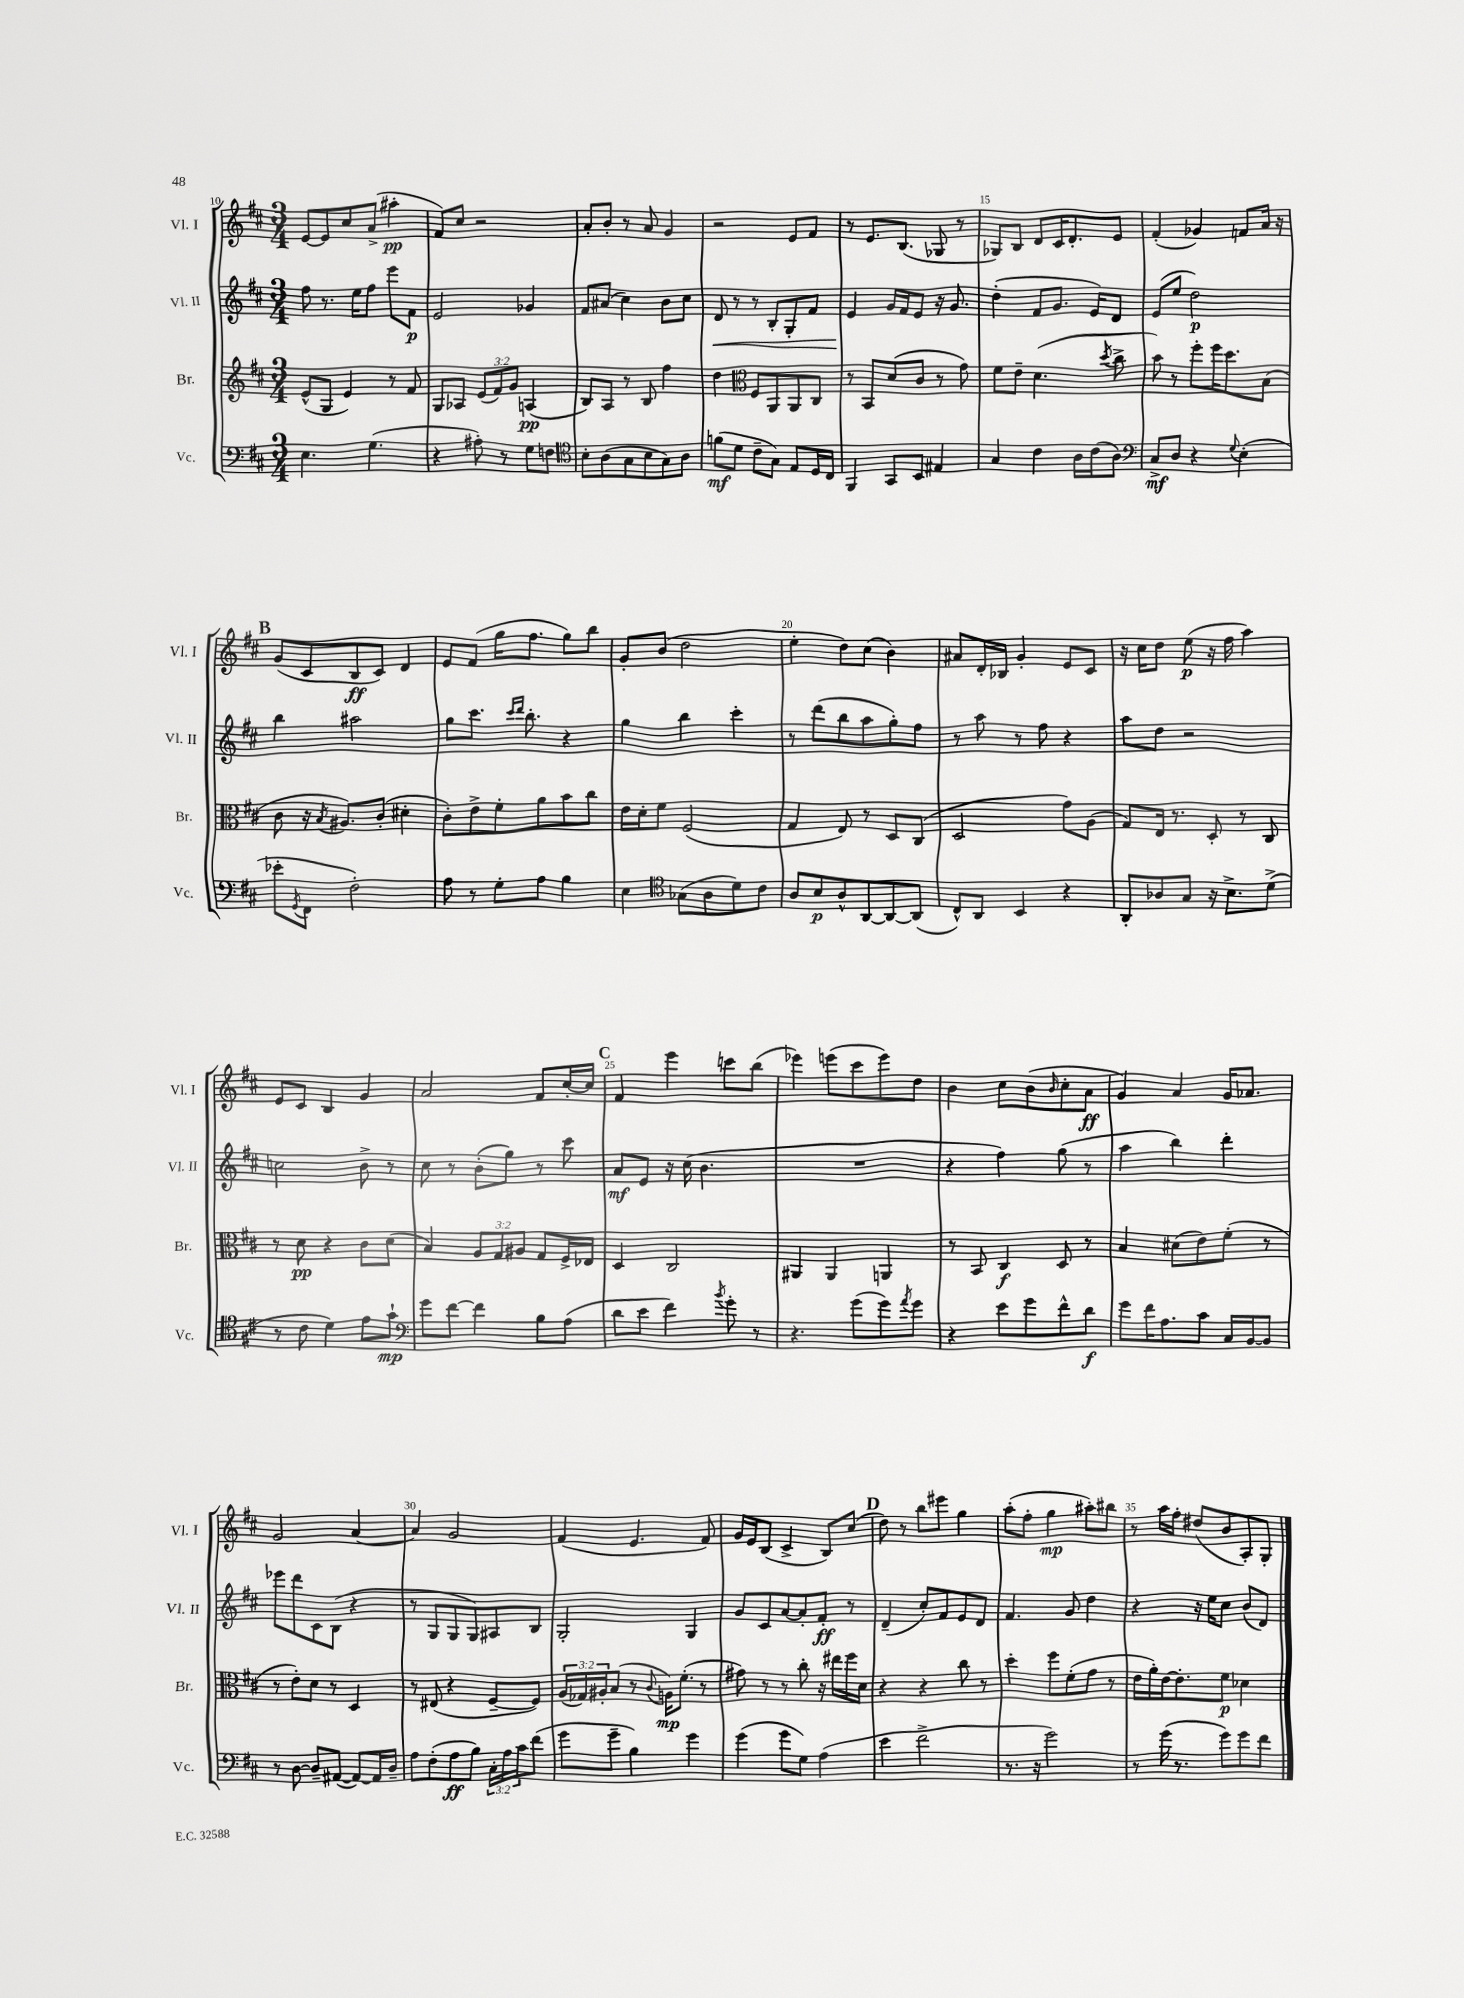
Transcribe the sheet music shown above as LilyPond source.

<<
\new StaffGroup <<
\new Staff = "s0" \with { instrumentName = "Vl. I" shortInstrumentName = "Vl. I" } {
    \clef treble \key d \major \numericTimeSignature \time 3/4
    e'8~ e'8 cis''8 a'8->( ais''4-.\pp |
    fis'8) cis''8 r2 |
    a'8-. b'8-. r8 a'8 g'4 |
    r2 e'8 fis'8 |
    r8 e'8. b8.( ges8 r8 |
    ges8) b8 d'8 cis'16 d'8.-. e'8 |
    fis'4-.( ges'4) f'8 a'16 r16 |
    \mark \markup { \bold "B" } g'8( cis'8 b8\ff cis'8) d'4 |
    e'8 fis'8( g''16 fis''8. g''8) b''8 |
    g'8-. b'8( d''2 |
    e''4-. d''8) cis''8( b'4) |
    ais'8 d'16-. bes16 g'4-. e'8 cis'8 |
    r16 cis''16 d''8 e''8\p( r16 fis''16 a''4) |
    e'8 cis'8 b4 g'4 |
    a'2 fis'8 cis''16~-. cis''16 |
    \mark \markup { \bold "C" } fis'4 e'''4 c'''8 b''8( |
    ees'''4) e'''8( cis'''8 e'''8) d''8 |
    b'4 cis''8 b'8( \grace { b'16 } cis''8-. a'8\ff |
    g'4) a'4 g'16 aes'8. |
    g'2 a'4~ |
    a'4 g'2 |
    fis'4( e'4. fis'8) |
    g'16 e'16 b8( cis'4-> b8) cis''8( |
    \mark \markup { \bold "D" } d''8) r8 b''8 eis'''8 g''4 |
    a''8-.( fis''8-. g''4\mp ais''8-.) bis''8 |
    r8 a''16 fis''16-. dis''8( b'8 a8-.) g8-. \bar "|." |
}
\new Staff = "s1" \with { instrumentName = "Vl. II" shortInstrumentName = "Vl. II" } {
    \clef treble \key d \major \numericTimeSignature \time 3/4
    fis''8 r8. e''16 fis''8 e'''8 fis'8\p |
    e'2 ges'4 |
    fis'8 ais'8( cis''4) b'8 cis''8 |
    d'8\< r8 r8 b8-. g8-. fis'8 |
    e'4\! g'16 fis'16 e'8 r16 g'8. |
    d''4-.( fis'8 g'8. e'16) d'8 |
    e'8( e''8 d''2\p) |
    \mark \markup { \bold "B" } b''4 ais''2 |
    g''8 cis'''8. \grace { cis'''16 d'''16 } b''8.-. r4 |
    g''4 b''4 cis'''4-. |
    r8 d'''8( b''8 a''8 g''8-.) fis''8 |
    r8 a''8 r8 fis''8 r4 |
    a''8 d''8 r2 |
    c''2 b'8-> r8 |
    cis''8 r8 b'8-.( g''8) r8 cis'''8 |
    \mark \markup { \bold "C" } a'8\mf e'8 r16 cis''16( b'4. |
    R2. |
    r4 fis''4) g''8( r8 |
    a''4 b''4) d'''4-. |
    ees'''8 d'''8 cis'8 b8( r4 |
    r8 g8 g8 g8) ais8 b8 |
    g2-. g4 |
    g'8 cis'8 a'8~ a'8-. fis'8-.\ff r8 |
    \mark \markup { \bold "D" } d'4--( cis''8-.) fis'8 e'8 d'8 |
    fis'4. g'8 d''4 |
    r4 r16 e''16 cis''8 b'8( d'8) \bar "|." |
}
\new Staff = "s2" \with { instrumentName = "Br." shortInstrumentName = "Br." } {
    \clef treble \key d \major \numericTimeSignature \time 3/4 \override Staff.TupletNumber.text = #tuplet-number::calc-fraction-text
    e'8-^( g8 e'4) r8 fis'8 |
    g8 aes8 \tuplet 3/2 { e'8( fis'8) g'8 } a4\pp( |
    b8) a8 r8 b8 fis''4 |
    d''4 \clef alto fis8 a,8 a,8 cis8 |
    r8 b,8 d'8( cis'8 r8 g'8) |
    fis'8 e'8-- d'4.( \acciaccatura { d''8 } cis''8-> |
    b'8) r8 fis''8-. fis''16 d''8. b8( |
    \mark \markup { \bold "B" } cis'8 r16 \acciaccatura { b8 } ais8.) cis'8-.( dis'4-. |
    cis'8-.) e'8-> fis'8-. a'8 b'8 cis''8 |
    e'16 d'16-. fis'8 fis2( |
    g4 e8) r8 d8 cis8( |
    d2 g'8) a8( |
    g8) e16 r8. d8-. r8 cis8 |
    r8 d'8\pp r4 cis'8 d'8( |
    b4) \tuplet 3/2 { a8 g8 ais8 } g8 fis16-> ees16 |
    \mark \markup { \bold "C" } d4 cis2 |
    ais,4 ais,4 a,4 |
    r8 b,8 cis4\f d8 r8 |
    b4 dis'8( e'8) fis'8-.( r8 |
    r8 e'8-.) d'8 r8 d4 |
    r8 eis8( r4 fis8~-- fis8) |
    \tuplet 3/2 { a16( ges16) ais16-. } b8( r8 \appoggiatura { cis'8 } a16\mp) fis'8.-.( r8 |
    gis'8) r8 r8 cis''8-. r16 eis''16 fis''16 d'16 |
    \mark \markup { \bold "D" } r4 r4 cis''8 r8 |
    d''4-. fis''8 fis'8-.( g'8 r8 |
    e'16 a'16-.) e'16~ e'8.-. fis'8\p des'4 \bar "|." |
}
\new Staff = "s3" \with { instrumentName = "Vc." shortInstrumentName = "Vc." } {
    \clef bass \key d \major \numericTimeSignature \time 3/4 \override Staff.TupletNumber.text = #tuplet-number::calc-fraction-text
    e4. g4.( |
    r4 ais8-.) r8 g8 f8 |
    \clef tenor b8-. a8( g8 b8 g8) a8 |
    f'8\mf( d'8 cis'8-- g8) e8 d16 cis16 |
    fis,4 g,8 b,8 eis4 |
    g4 cis'4 a16 cis'16( a8) |
    \clef bass cis8->\mf d8 r4 \appoggiatura { g8 } e4-.( |
    \mark \markup { \bold "B" } ees'8-. \acciaccatura { g,8 } fis,8 fis2-.) |
    a8 r8 g8-. a8 b4 |
    e4 \clef tenor ges8( a8 d'8) cis'8 |
    a8 b8\p a8-^ a,8~ a,8~ a,8( |
    cis8-^) a,8 b,4 r4 |
    a,8-. aes8 g8 r16 b8.-> d'8->( |
    r8 cis'8 d'4) e'8 g'8-!\mp |
    \clef bass g'8 fis'8~ fis'4 b8 a8( |
    \mark \markup { \bold "C" } d'8 e'8 fis'4) \acciaccatura { b'8 } g'8-. r8 |
    r4. g'8( g'8) \acciaccatura { a'8 } g'8 |
    r4 e'8 g'8 fis'8-^ d'8\f |
    g'8 fis'16 a8. cis'8 cis16 b,16~ b,8 |
    r8 d8~ d8-- ais,8~( ais,8~) ais,16 d16-- |
    a8 fis8-.( a8\ff b8) \tuplet 3/2 { cis16-. a16 cis'16 } fis'8( |
    g'8 g'8-- b4) g'4 |
    g'4( g'8 g8) a4( |
    \mark \markup { \bold "D" } e'4 fis'2-> |
    r8. r16 g'2) |
    r8 g'16( r8. g'8) g'8 fis'8 \bar "|." |
}
>>
>>
\layout { \context { \Score currentBarNumber = #10 \override BarNumber.break-visibility = ##(#f #t #t) barNumberVisibility = #(every-nth-bar-number-visible 5) } }
